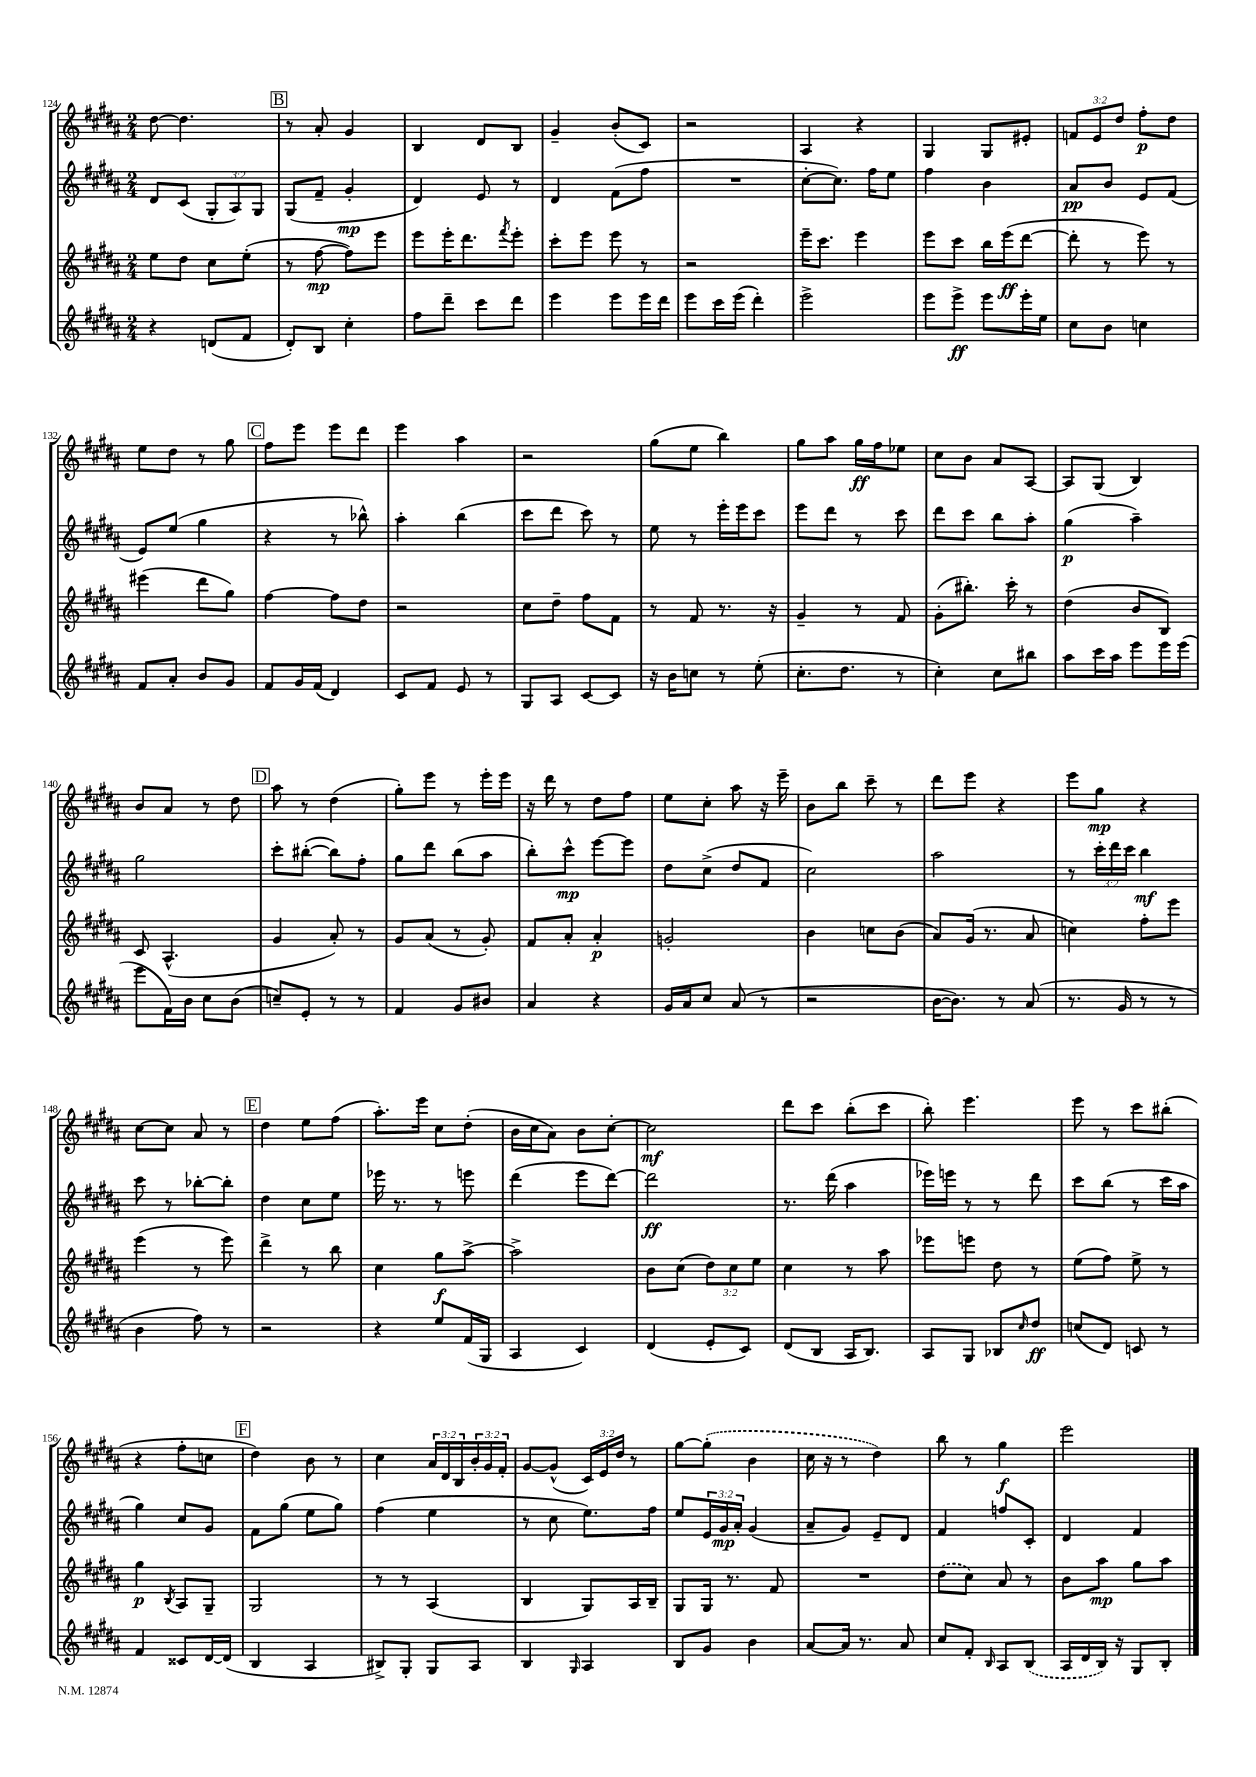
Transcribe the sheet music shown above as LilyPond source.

<<
\new StaffGroup <<
\new Staff = "s0" {
    \clef treble \key b \major \numericTimeSignature \time 2/4 \override Staff.TupletNumber.text = #tuplet-number::calc-fraction-text
    dis''8~ dis''4. |
    \mark \markup { \box "B" } r8 ais'8-. gis'4 |
    b4 dis'8 b8 |
    gis'4-- b'8-.( cis'8) |
    r2 |
    ais4 r4 |
    gis4 gis8 eis'8-. |
    \tuplet 3/2 { f'8 e'8 dis''8 } fis''8-.\p dis''8 |
    e''8 dis''8 r8 gis''8 |
    \mark \markup { \box "C" } fis''8 e'''8 e'''8 dis'''8 |
    e'''4 ais''4 |
    r2 |
    gis''8( e''8 b''4) |
    gis''8 ais''8 gis''16\ff fis''16 ees''8 |
    cis''8 b'8 ais'8 ais8~ |
    ais8 gis8( b4) |
    b'8 ais'8 r8 dis''8 |
    \mark \markup { \box "D" } ais''8 r8 dis''4( |
    gis''8-.) e'''8 r8 e'''16-. e'''16 |
    r16 dis'''16 r8 dis''8 fis''8 |
    e''8 cis''8-. ais''8 r16 e'''16-- |
    b'8 b''8 cis'''8-- r8 |
    dis'''8 e'''8 r4 |
    e'''8 gis''8\mp r4 |
    cis''8~ cis''8 ais'8 r8 |
    \mark \markup { \box "E" } dis''4 e''8 fis''8( |
    ais''8.-.) e'''16 cis''8 dis''8-.( |
    b'16 cis''16 ais'8) b'8 cis''8~-. |
    cis''2\mf |
    dis'''8 cis'''8 b''8-.( cis'''8 |
    b''8-.) e'''4. |
    e'''8 r8 cis'''8 bis''8-.( |
    r4 fis''8-. c''8 |
    \mark \markup { \box "F" } dis''4) b'8 r8 |
    cis''4 \tuplet 3/2 { ais'16 dis'16 b16 } \tuplet 3/2 { b'16-. gis'16 fis'16-. } |
    gis'8~ gis'8-^( \tuplet 3/2 { cis'16) e'16 dis''16 } r8 |
    gis''8~ \once \slurDashed gis''8-.( b'4 |
    cis''16 r16 r8 dis''4) |
    b''8 r8 gis''4\f |
    e'''2 \bar "|." |
}
\new Staff = "s1" {
    \clef treble \key b \major \numericTimeSignature \time 2/4 \override Staff.TupletNumber.text = #tuplet-number::calc-fraction-text
    dis'8 cis'8( \tuplet 3/2 { gis8-. ais8) gis8 } |
    \mark \markup { \box "B" } gis8( fis'8-- gis'4-.\mp |
    dis'4) e'8 r8 |
    dis'4 fis'8( fis''8 |
    R2 |
    cis''8~-. cis''8.) fis''16 e''8 |
    fis''4 b'4 |
    ais'8\pp b'8 e'8 fis'8( |
    e'8) e''8( gis''4 |
    \mark \markup { \box "C" } r4 r8 bes''8-^) |
    ais''4-. b''4( |
    cis'''8 dis'''8 cis'''8) r8 |
    e''8 r8 e'''16-. e'''16 cis'''8 |
    e'''8 dis'''8 r8 cis'''8 |
    dis'''8 cis'''8 b''8 ais''8-. |
    gis''4\p( ais''4--) |
    gis''2 |
    \mark \markup { \box "D" } cis'''8-. bis''8~-.( bis''8) fis''8-. |
    gis''8 dis'''8 b''8( ais''8 |
    b''8-.) cis'''8-^\mp e'''8~ e'''8 |
    dis''8 cis''8->( dis''8 fis'8 |
    cis''2) |
    ais''2 |
    r8 \tuplet 3/2 { cis'''16-. dis'''16 cis'''16 } b''4\mf |
    cis'''8 r8 bes''8~-. bes''8-. |
    \mark \markup { \box "E" } dis''4 cis''8 e''8 |
    ees'''16 r8. r8 e'''8 |
    dis'''4( e'''8 dis'''8~) |
    dis'''2\ff |
    r8. dis'''16( ais''4 |
    ees'''16) e'''16 r8 r8 dis'''8 |
    cis'''8 b''8( r8 cis'''16 ais''16 |
    gis''4) cis''8 gis'8 |
    \mark \markup { \box "F" } fis'8 gis''8( e''8 gis''8) |
    fis''4( e''4 |
    r8 cis''8 e''8.) fis''16 |
    e''8 \tuplet 3/2 { e'16 gis'16\mp ais'16-. } gis'4( |
    ais'8-- gis'8) e'8-- dis'8 |
    fis'4 f''8 cis'8-. |
    dis'4 fis'4 \bar "|." |
}
\new Staff = "s2" {
    \clef treble \key b \major \numericTimeSignature \time 2/4 \override Staff.TupletNumber.text = #tuplet-number::calc-fraction-text
    e''8 dis''8 cis''8 e''8-.( |
    \mark \markup { \box "B" } r8 fis''8~\mp fis''8) e'''8 |
    e'''8 e'''16-. dis'''8. \acciaccatura { fis'''8 } e'''8-. |
    cis'''8-. e'''8 e'''8 r8 |
    r2 |
    e'''16-- cis'''8. e'''4 |
    e'''8 cis'''8 b''16 e'''16\ff( dis'''8~ |
    dis'''8-. r8 e'''8) r8 |
    eis'''4( dis'''8 gis''8) |
    \mark \markup { \box "C" } fis''4~ fis''8 dis''8 |
    r2 |
    cis''8 dis''8-- fis''8 fis'8 |
    r8 fis'8 r8. r16 |
    gis'4-- r8 fis'8 |
    gis'8-.( bis''8.-.) cis'''16-. r8 |
    dis''4( b'8 b8) |
    cis'8 ais4.-^( |
    \mark \markup { \box "D" } gis'4 ais'8-.) r8 |
    gis'8 ais'8( r8 gis'8-.) |
    fis'8 ais'8-. ais'4-.\p |
    g'2-. |
    b'4 c''8 b'8( |
    ais'8) gis'16( r8. ais'8 |
    c''4) fis''8-. e'''8 |
    e'''4( r8 e'''8) |
    \mark \markup { \box "E" } dis'''4-> r8 b''8 |
    cis''4 gis''8\f ais''8~-> |
    ais''2-> |
    b'8 cis''8( \tuplet 3/2 { dis''8) cis''8 e''8 } |
    cis''4 r8 ais''8 |
    ees'''8 e'''8 dis''8 r8 |
    e''8( fis''8) e''8-> r8 |
    gis''4\p \acciaccatura { b8 } ais8 gis8-- |
    \mark \markup { \box "F" } gis2 |
    r8 r8 ais4( |
    b4 gis8) ais16 b16-- |
    gis8 gis16 r8. fis'8 |
    R2 |
    \once \slurDashed dis''8( cis''8) ais'8 r8 |
    b'8 ais''8\mp gis''8 ais''8 \bar "|." |
}
\new Staff = "s3" {
    \clef treble \key b \major \numericTimeSignature \time 2/4
    r4 d'8( fis'8 |
    \mark \markup { \box "B" } dis'8-.) b8 cis''4-. |
    fis''8 dis'''8-- cis'''8 dis'''8 |
    e'''4 e'''8 e'''16 dis'''16 |
    e'''8 cis'''16 e'''16( dis'''4-.) |
    e'''2-> |
    e'''8 e'''8->\ff e'''8 e'''16-. e''16 |
    cis''8 b'8 c''4 |
    fis'8 ais'8-. b'8 gis'8 |
    \mark \markup { \box "C" } fis'8 gis'16 fis'16( dis'4) |
    cis'8 fis'8 e'8 r8 |
    gis8 ais8 cis'8~ cis'8 |
    r16 b'16 c''8 r8 e''8-.( |
    cis''8.-. dis''8. r8 |
    cis''4-.) cis''8 bis''8 |
    ais''8 cis'''16 ais''16 e'''8 e'''16 e'''16( |
    e'''8 fis'16) b'16 cis''8 b'8( |
    \mark \markup { \box "D" } c''8--) e'8-. r8 r8 |
    fis'4 gis'8 bis'8 |
    ais'4 r4 |
    gis'16 ais'16 cis''8 ais'8( r8 |
    r2 |
    b'16~ b'8.) r8 ais'8( |
    r8. gis'16 r8 r8 |
    b'4 fis''8) r8 |
    \mark \markup { \box "E" } r2 |
    r4 e''8 fis'16( gis16 |
    ais4 cis'4) |
    dis'4( e'8-. cis'8) |
    dis'8( b8 ais16 b8.) |
    ais8 gis8 bes8 \grace { cis''16 } dis''8\ff |
    c''8( dis'8) c'8 r8 |
    fis'4 cisis'8 dis'16~ dis'16( |
    \mark \markup { \box "F" } b4 ais4 |
    bis8->) gis8-. gis8 ais8 |
    b4 \grace { gis16 } ais4 |
    b8 gis'8 b'4 |
    ais'8~ ais'16 r8. ais'8 |
    cis''8 fis'8-. \grace { b16 } ais8 \once \slurDashed b8( |
    ais16 dis'16 b16) r16 gis8 b8-. \bar "|." |
}
>>
>>
\layout { \context { \Score currentBarNumber = #124 } }
